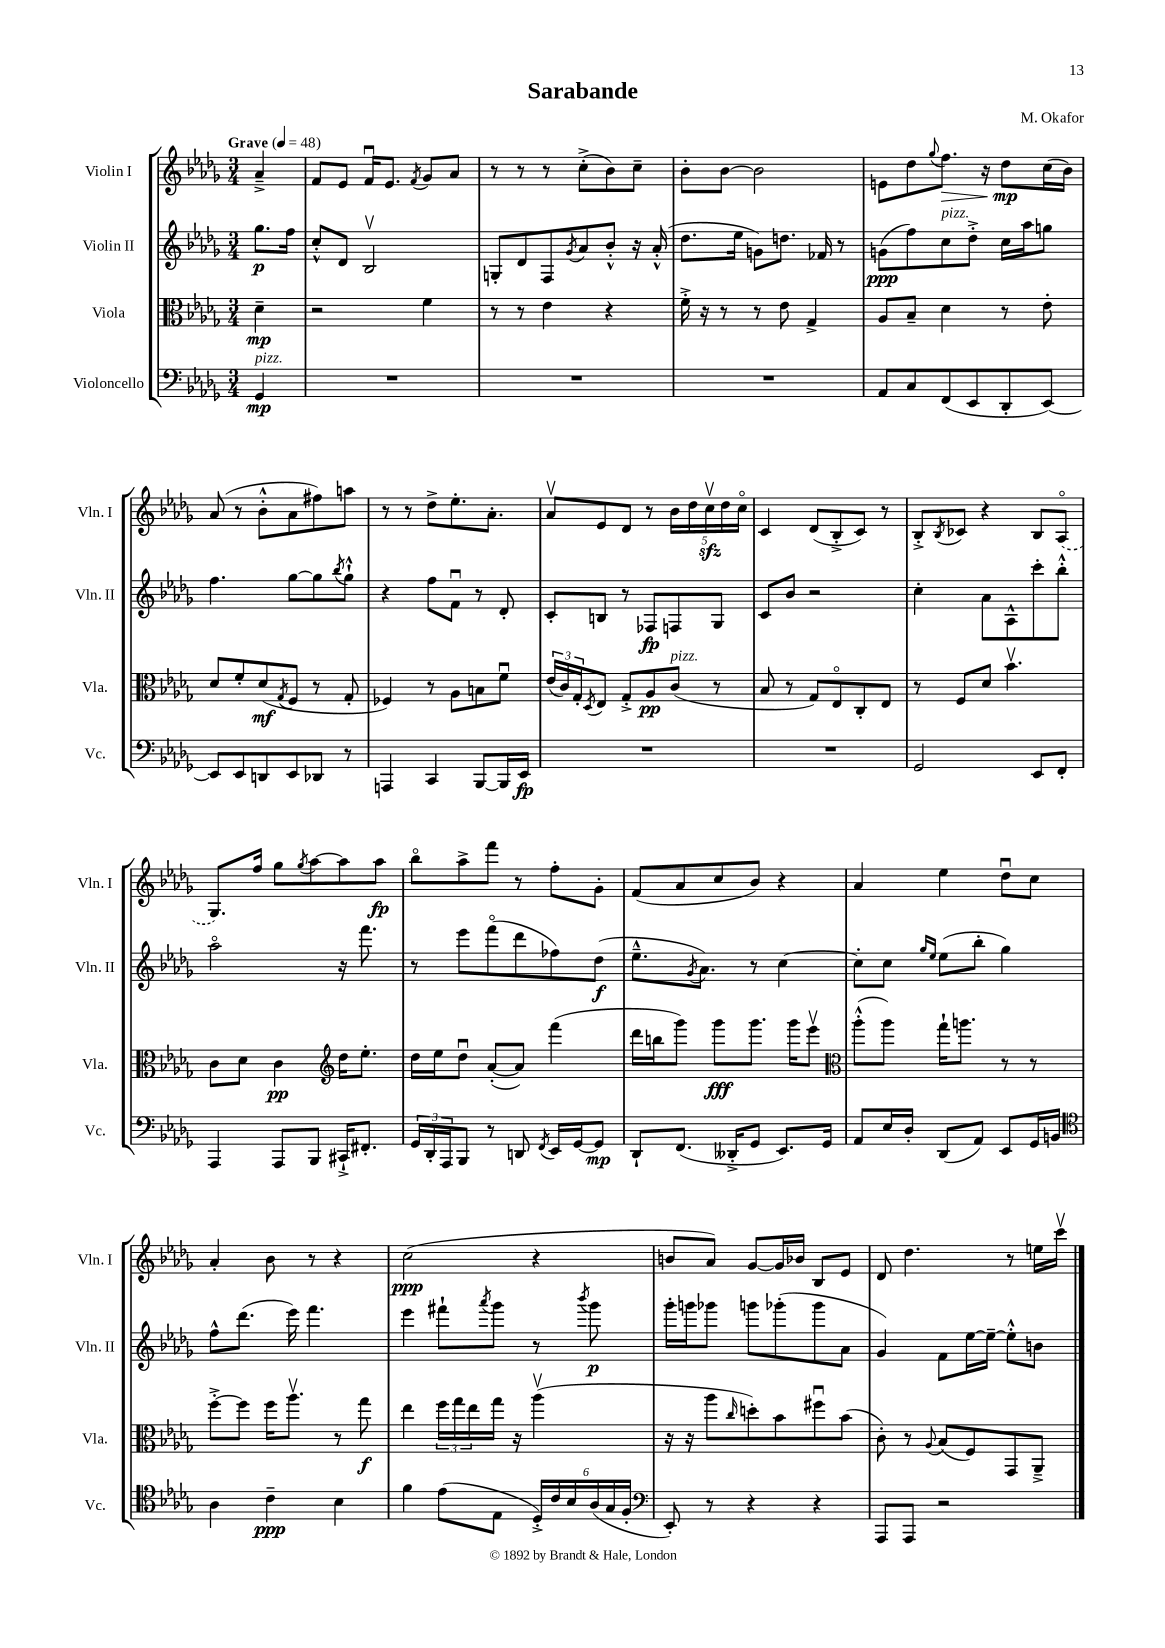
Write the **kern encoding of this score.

**kern	**dynam	**kern	**dynam	**kern	**dynam	**kern	**dynam
*part4	*part4	*part3	*part3	*part2	*part2	*part1	*part1
*staff4	*staff4	*staff3	*staff3	*staff2	*staff2	*staff1	*staff1
*I"Violoncello	*	*I"Viola	*	*I"Violin II	*	*I"Violin I	*
*I'Vc.	*	*I'Vla.	*	*I'Vln. II	*	*I'Vln. I	*
*clefF4	*	*clefC3	*	*clefG2	*	*clefG2	*
*k[b-e-a-d-g-]	*	*k[b-e-a-d-g-]	*	*k[b-e-a-d-g-]	*	*k[b-e-a-d-g-]	*
*M3/4	*	*M3/4	*	*M3/4	*	*M3/4	*
*MM48	*	*MM48	*	*MM48	*	*MM48	*
=	=	=	=	=	=	=	=
!	!	!	!	!	!	!LO:TX:a:B:t=Grave	!
!LO:TX:a:i:t=pizz.	!	!	!	!	!	!	!
4GG-/	mp	4d-~\	mp	8.gg-\L	p	4a-~^/	.
.	.	.	.	16ff\Jk	.	.	.
=1	=1	=1	=1	=1	=1	=1	=1
2.r	.	2r	.	8cc'^^/L	.	8f/L	.
.	.	.	.	8d-/J	.	8e-/J	.
.	.	.	.	2B-v/	.	16fu/KL	.
.	.	.	.	.	.	8.e-/J	.
.	.	.	.	.	.	8qf/	.
.	.	4f\	.	.	.	8g-/L	.
.	.	.	.	.	.	8a-/J	.
=2	=2	=2	=2	=2	=2	=2	=2
2.r	.	8r	.	8Gn'/L	.	8r	.
.	.	8r	.	8d-/	.	8r	.
.	.	4e-\	.	8F/	.	8r	.
.	.	.	.	8qg-/	.	.	.
.	.	.	.	8a-/	.	(8cc'^\L	.
.	.	4r	.	8b-'^^/J	.	8b-\)	.
.	.	.	.	16r	.	8cc~\J	.
.	.	.	.	(16a-'^^/	.	.	.
=3	=3	=3	=3	=3	=3	=3	=3
2.r	.	16f'^\	.	8.dd-\L	.	8b-'\L	.
.	.	16r	.	.	.	.	.
.	.	8r	.	.	.	[8b-\J	.
.	.	.	.	16ee-\Jk	.	.	.
.	.	8r	.	8gn\L)	.	2b-\]	.
.	.	8e-\	.	8.ddn\J	.	.	.
.	.	4G-^/	.	.	.	.	.
.	.	.	.	16f-X/	.	.	.
.	.	.	.	8r	.	.	.
=4	=4	=4	=4	=4	=4	=4	=4
8AA-/L	.	8A-/L	.	(8gn\L	ppp	8en\L	.
8C/	.	8B-~/J	.	8ff\)	.	8dd-\	.
.	.	.	.	.	.	8qqgg-/	.
!	!	!	!	!LO:TX:a:i:t=pizz.	!	!	!
!	!	!	!	!	!	!	!LO:HP:b
(8FF/	.	4d-\	.	8cc\	.	8.ff\J	>
8EE-/	.	.	.	8dd-'^\J	.	.	.
.	.	.	.	.	.	16r	.
8DD-'/	.	8r	.	16cc\LL	.	8dd-\L	mp
.	.	.	.	16aa-\J	.	.	.
[8EE-/J)	.	8e-'\	.	8ggn\J	.	(16cc\L	]
.	.	.	.	.	.	16b-\JJ)	.
!!LO:LB:g=z
=5	=5	=5	=5	=5	=5	=5	=5
8EE-/L]	.	8d-/L	.	4.ff\	.	(8a-/	.
8EE-/	.	8f'/	.	.	.	8r	.
8DDn/	.	(8d-/	mf	.	.	8b-'^^\L	.
.	.	8qG-/	.	.	.	.	.
8EE-/	.	8F/J	.	[8gg-\L	.	8a-\	.
8DD-X/J	.	8r	.	8gg-\]	.	8ff#X\)	.
.	.	.	.	8qbb-/	.	.	.
8r	.	8G-'/	.	8gg-`^^\J	.	8aan\J	.
=6	=6	=6	=6	=6	=6	=6	=6
4AAAn/	.	4F-X/)	.	4r	.	8r	.
.	.	.	.	.	.	8r	.
4CC/	.	8r	.	8ff\L	.	8dd-^\L	.
.	.	8A-\L	.	8fu\J	.	8.ee-'\	.
[8BBB-/L	.	8Bn\	.	8r	.	.	.
.	.	.	.	.	.	8.a-'\J	.
16BBB-/L]	.	8fu\J	.	8d-'/	.	.	.
16EE-/JJ	fp	.	.	.	.	.	.
=7	=7	=7	=7	=7	=7	=7	=7
2.r	.	(24e-/LL	.	8c'/L	.	8a-v/L	.
.	.	24c/)	.	.	.	.	.
.	.	24G-'/J	.	.	.	.	.
.	.	8qD-/	.	.	.	.	.
.	.	8E-/J	.	8Bn/J	.	8e-/	.
.	.	8G-'^/L	.	8r	.	8d-/J	.
.	.	8A-/	pp	8F-X/L	fp	8r	.
!	!	!LO:TX:a:i:t=pizz.	!	!	!	!	!
.	.	(8c/J	.	8Fn/	.	20b-\LL	.
.	.	.	.	.	.	20dd-\	.
.	.	.	.	.	.	20cczzv\	.
.	.	8r	.	8G-/J	.	.	.
.	.	.	.	.	.	20dd-\	.
.	.	.	.	.	.	20cc\JJ	.
=8	=8	=8	=8	=8	=8	=8	=8
2.r	.	8B-/	.	8c/L	.	4c/	.
.	.	8r	.	8b-/J	.	.	.
.	.	8G-/L)	.	2r	.	(8d-/L	.
.	.	8E-/	.	.	.	8B-'^/	.
.	.	8C'/	.	.	.	8c/J)	.
.	.	8E-/J	.	.	.	8r	.
=9	=9	=9	=9	=9	=9	=9	=9
2GG-/	.	8r	.	4cc'\	.	8B-'^/L	.
.	.	.	.	.	.	8qB-/	.
.	.	8F/L	.	.	.	8c-X/J	.
.	.	8d-/J	.	8a-\L	.	4r	.
.	.	4.b-v\	.	8A-^^\	.	.	.
8EE-/L	.	.	.	8ccc'\	.	8B-/L	.
8FF'/J	.	.	.	8bb-'^^\J	.	(8A-/J	.
!!LO:LB:g=z
=10	=10	=10	=10	=10	=10	=10	=10
4AAA-/	.	8c\L	.	2aa-\	.	8.G-/L)	.
.	.	8d-\J	.	.	.	.	.
.	.	.	.	.	.	16ff/Jk	.
8AAA-/L	.	4c\	pp	.	.	8gg-\L	.
.	.	.	.	.	.	8qgg-/	.
8BBB-/J	.	.	.	.	.	[8aa-\	.
*	*	*clefG2	*	*	*	*	*
16CC#X`^/KL	.	16dd-\KL	.	16r	.	8aa-\]	.
8.FF#X'/J	.	8.ee-'\J	.	8.fff\	.	.	.
.	.	.	.	.	.	8aa-\J	fp
=11	=11	=11	=11	=11	=11	=11	=11
24GG-/LL	.	16dd-\LL	.	8r	.	8bb-\L	.
24DD-'/	.	.	.	.	.	.	.
.	.	16ee-\J	.	.	.	.	.
24AAA-/J	.	.	.	.	.	.	.
8BBB-/J	.	8dd-u\J	.	8eee-\L	.	8aa-^\	.
8r	.	([8a-'/L	.	(8fff\	.	8fff\J	.
8DDn/	.	8a-/J])	.	8ddd-\	.	8r	.
8qFF/	.	.	.	.	.	.	.
16EE-/LL	.	(4fff\	.	8ff-X\)	.	8ff'\L	.
[16GG-/J	.	.	.	.	.	.	.
8GG-/J]	mp	.	.	(8dd-\J	f	8g-'\J	.
=12	=12	=12	=12	=12	=12	=12	=12
8DD-`/L	.	16ddd-\LL	.	8.ee-~^^\L	.	(8f/L	.
.	.	16bbn\J	.	.	.	.	.
(8.FF/J	.	8ggg-\J)	.	.	.	8a-/	.
.	.	.	.	8qg-/	.	.	.
.	.	.	.	8.a-\J)	.	.	.
.	.	8ggg-\L	fff	.	.	8cc/	.
16DD--X'^/KL	.	.	.	.	.	.	.
8GG-/J	.	8.ggg-\J	.	8r	.	8b-/J)	.
8.EE-/L)	.	.	.	[4cc\	.	4r	.
.	.	16ggg-\KL	.	.	.	.	.
.	.	8eee-v\J	.	.	.	.	.
16GG-/Jk	.	.	.	.	.	.	.
=13	=13	=13	=13	=13	=13	=13	=13
*	*	*clefC3	*	*	*	*	*
8AA-/L	.	(8aa-'^^\L	.	8cc'\L]	.	4a-/	.
16E-/L	.	8aa-\J)	.	8cc\J	.	.	.
16D-'/JJ	.	.	.	.	.	.	.
.	.	.	.	16qqgg-/LL	.	.	.
.	.	.	.	16qqee-/JJ	.	.	.
(8DD-/L	.	16gg-`\KL	.	(8ee-\L	.	4ee-\	.
.	.	8.aan\J	.	.	.	.	.
8AA-/J)	.	.	.	8bb-'\J	.	.	.
8EE-/L	.	8r	.	4gg-\)	.	8dd-u\L	.
16GG-/L	.	8r	.	.	.	8cc\J	.
16BBn/JJ	.	.	.	.	.	.	.
!!LO:LB:g=z
=14	=14	=14	=14	=14	=14	=14	=14
*clefC4	*	*	*	*	*	*	*
4A-\	.	[8ff'^\L	.	8ff^^\L	.	4a-'/	.
.	.	8ff\J]	.	(8.ddd-\J	.	.	.
4c~\	ppp	16ff\KL	.	.	.	8b-\	.
.	.	8.aa-v\J	.	16eee-\)	.	.	.
.	.	.	.	4.fff\	.	8r	.
4B-\	.	8r	.	.	.	4r	.
.	.	8gg-\	f	.	.	.	.
=15	=15	=15	=15	=15	=15	=15	=15
4f\	.	4ee-\	.	4eee-\	.	(2cc\	ppp
(8e-\L	.	24ff\LL	.	8fff#X`\L	.	.	.
.	.	24gg-\	.	.	.	.	.
.	.	24ee-\	.	.	.	.	.
.	.	.	.	8qaaa-/	.	.	.
8E-\J	.	16gg-\JJ	.	8ggg-\J	.	.	.
.	.	16r	.	.	.	.	.
24D-'^/LL)	.	(4aa-v\	.	8r	.	4r	.
24c/	.	.	.	.	.	.	.
24B-/	.	.	.	.	.	.	.
.	.	.	.	8qbbb-/	.	.	.
(24A-/	.	.	.	8ggg-\	p	.	.
24G-/	.	.	.	.	.	.	.
24F'/JJ	.	.	.	.	.	.	.
=16	=16	=16	=16	=16	=16	=16	=16
*clefF4	*	*	*	*	*	*	*
8EE-'/)	.	16r	.	16ggg-'\LL	.	8bn/L	.
.	.	16r	.	16gggn\J	.	.	.
8r	.	8aa-\L	.	8ggg-X\J	.	8a-/J)	.
.	.	16qqcc/	.	.	.	.	.
4r	.	8ddn'\)	.	8gggn\L	.	[8g-/L	.
.	.	8b-\	.	(8ggg-X'\	.	16g-/L]	.
.	.	.	.	.	.	16b-X/JJ	.
4r	.	8ff#Xu\	.	8ggg-\	.	8B-/L	.
.	.	(8b-\J	.	8a-\J	.	8e-/J	.
=17	=17	=17	=17	=17	=17	=17	=17
8AAA-/L	.	8c'\)	.	4g-/)	.	8d-/	.
8AAA-/J	.	8r	.	.	.	4.dd-\	.
.	.	8qqA-/	.	.	.	.	.
2r	.	(8B-/L	.	8f\L	.	.	.
.	.	8F/)	.	[16ee-\L	.	.	.
.	.	.	.	16ee-~\JJ_	.	.	.
.	.	8GG-/	.	8ee-'^^\L]	.	8r	.
.	.	8AA-~^/J	.	8bn\J	.	16een\LL	.
.	.	.	.	.	.	16cccv\JJ	.
==	==	==	==	==	==	==	==
*-	*-	*-	*-	*-	*-	*-	*-
